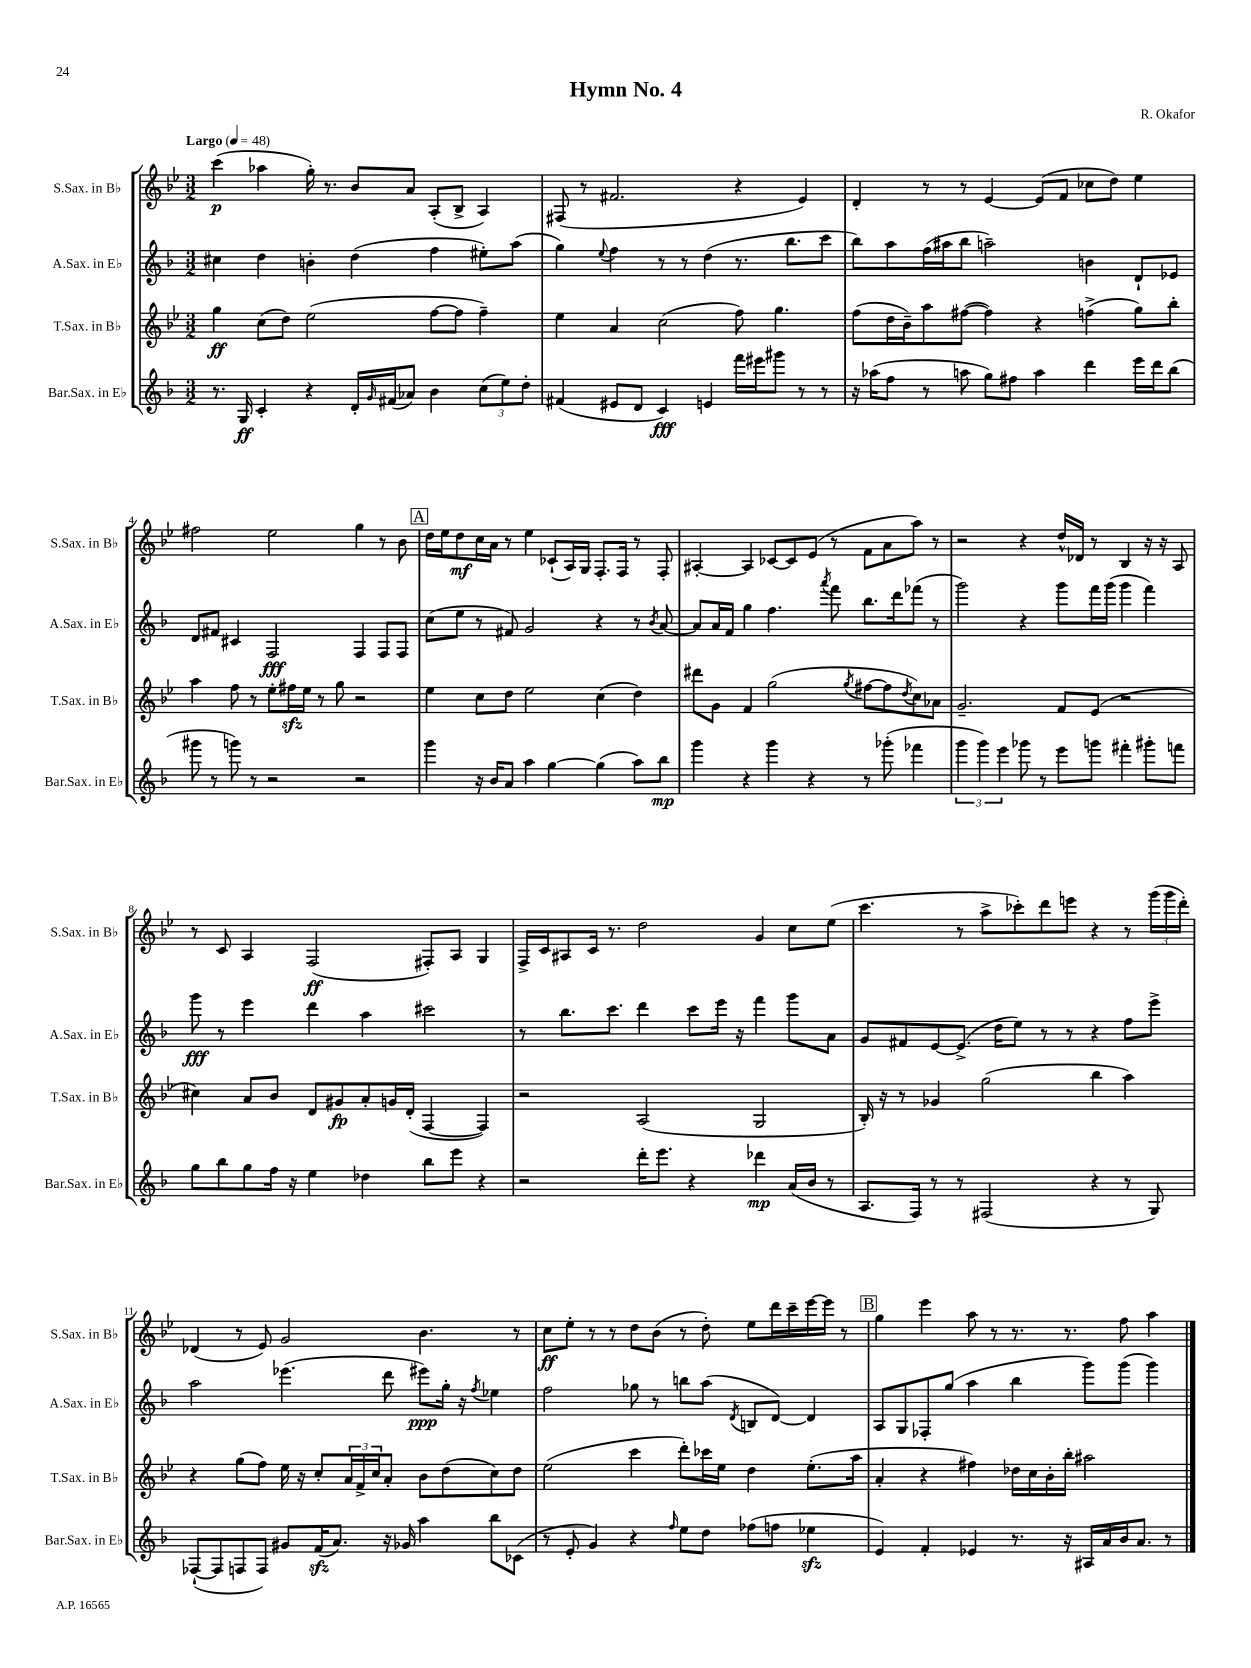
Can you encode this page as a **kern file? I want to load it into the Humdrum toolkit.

**kern	**dynam	**kern	**dynam	**kern	**dynam	**kern	**dynam
*part4	*part4	*part3	*part3	*part2	*part2	*part1	*part1
*staff4	*staff4	*staff3	*staff3	*staff2	*staff2	*staff1	*staff1
*I"Bar.Sax. in E♭	*	*I"T.Sax. in B♭	*	*I"A.Sax. in E♭	*	*I"S.Sax. in B♭	*
*I'Bar.Sax. in E♭	*	*I'T.Sax. in B♭	*	*I'A.Sax. in E♭	*	*I'S.Sax. in B♭	*
*clefG2	*	*clefG2	*	*clefG2	*	*clefG2	*
*k[b-]	*	*k[b-e-]	*	*k[b-]	*	*k[b-e-]	*
*M3/2	*	*M3/2	*	*M3/2	*	*M3/2	*
*MM48	*	*MM48	*	*MM48	*	*MM48	*
=1	=1	=1	=1	=1	=1	=1	=1
!	!	!	!	!	!	!LO:TX:a:B:t=Largo	!
8.r	.	4gg\	ff	4cc#X\	.	(4ccc\	p
16G/	ff	.	.	.	.	.	.
4c'/	.	(8cc\L	.	4dd\	.	4aa-X\	.
.	.	8dd\J)	.	.	.	.	.
4r	.	(2ee-\	.	4bn'\	.	16gg'\)	.
.	.	.	.	.	.	8.r	.
16d'/LL	.	.	.	(4dd\	.	8b-/L	.
16qqg/	.	.	.	.	.	.	.
(16f#X/J	.	.	.	.	.	.	.
8a-X/J)	.	.	.	.	.	8a/J	.
4b-\	.	[8ff\L	.	4ff\	.	(8A'/L	.
.	.	8ff\J]	.	.	.	8B-^/J	.
(12cc\L	.	4ff~\)	.	8ee#X'\L)	.	4A/)	.
12ee\)	.	.	.	.	.	.	.
.	.	.	.	(8aa\J	.	.	.
12dd'\J	.	.	.	.	.	.	.
=2	=2	=2	=2	=2	=2	=2	=2
(4f#X/	.	4ee-\	.	4gg\)	.	(8F#X/	.
.	.	.	.	.	.	8r	.
.	.	.	.	8qqee/	.	.	.
8e#X/L	.	4a/	.	4ff\	.	2.f#X/	.
8d/J	.	.	.	.	.	.	.
4c/)	fff	(2cc\	.	8r	.	.	.
.	.	.	.	8r	.	.	.
4en/	.	.	.	(4dd\	.	.	.
16fff\LL	.	8ff\)	.	8.r	.	4r	.
16eee#X\J	.	.	.	.	.	.	.
8ggg#X\J	.	4.gg\	.	.	.	.	.
.	.	.	.	8.bb-\L	.	.	.
8r	.	.	.	.	.	4e-/)	.
8r	.	.	.	8ccc\J	.	.	.
=3	=3	=3	=3	=3	=3	=3	=3
16r	.	(8ff\L	.	8bb-\L)	.	4d'/	.
(16aa-X\KL	.	.	.	.	.	.	.
8ff\J	.	16dd\L	.	8aa\	.	.	.
.	.	16b-~\J)	.	.	.	.	.
8r	.	8aa\	.	(16ff\L	.	8r	.
.	.	.	.	16aa#X\J	.	.	.
8aan\	.	([8ff#X\J	.	8bb-\J	.	8r	.
8gg\L)	.	4ff#\])	.	2aan~\)	.	[4e-/	.
8ff#X\J	.	.	.	.	.	.	.
4aa\	.	4r	.	.	.	(8e-/L]	.
.	.	.	.	.	.	8f/J	.
4ddd\	.	(4ffn^\	.	4bn\	.	8cc-X\L	.
.	.	.	.	.	.	8dd\J)	.
16eee\LL	.	8gg\L)	.	8d`/L	.	4ee-\	.
16ddd\J	.	.	.	.	.	.	.
(8bb-\J	.	8bb-'\J	.	8e-X/J	.	.	.
!!LO:LB:g=z
=4	=4	=4	=4	=4	=4	=4	=4
8ggg#X\	.	4aa\	.	8d/L	.	2ff#X\	.
8r	.	.	.	8f#X/J	.	.	.
8gggn\)	.	8ff\	.	4c#X/	.	.	.
8r	.	8r	.	.	.	.	.
2r	.	8ee-'\L	.	2F/	fff	2ee-\	.
.	.	16ff#Xzz\L	.	.	.	.	.
.	.	16ee-\JJ	.	.	.	.	.
.	.	8r	.	.	.	.	.
.	.	8gg\	.	.	.	.	.
2r	.	2r	.	4F/	.	4gg\	.
.	.	.	.	8F/L	.	8r	.
.	.	.	.	8F/J	.	8b-\	.
!!LO:REH:place=s1:t=A
=5	=5	=5	=5	=5	=5	=5	=5
4ggg\	.	4ee-\	.	(8cc\L	.	16dd\LL	.
.	.	.	.	.	.	16ee-\J	.
.	.	.	.	8ee\J	.	8dd\	mf
16r	.	8cc\L	.	8r	.	16cc\L	.
16b-/KL	.	.	.	.	.	16a\JJ	.
8a/J	.	8dd\J	.	8f#X/)	.	8r	.
4aa\	.	2ee-\	.	2g/	.	4ee-\	.
[4gg\	.	.	.	.	.	(8c-X`/L	.
.	.	.	.	.	.	16A/L)	.
.	.	.	.	.	.	16G/JJ	.
(4gg\]	.	(4cc\	.	4r	.	8.F'/L	.
.	.	.	.	.	.	16F/Jk	.
8aa\L)	.	4dd\)	.	8r	.	8r	.
.	.	.	.	8qb-/	.	.	.
8bb-\J	mp	.	.	[8a/	.	8F'/	.
=6	=6	=6	=6	=6	=6	=6	=6
4ggg\	.	8ddd#X\L	.	8a/L]	.	[4A#X'/	.
.	.	8g\J	.	16a/L	.	.	.
.	.	.	.	16f/JJ	.	.	.
4r	.	4f/	.	4gg\	.	4A#/]	.
4ggg\	.	(2gg\	.	4.ff\	.	[8c-X/L	.
.	.	.	.	.	.	8c-/]	.
4r	.	.	.	.	.	(8e-/J	.
.	.	.	.	8qaaa/	.	.	.
.	.	.	.	8fff\	.	8r	.
.	.	8qgg/	.	.	.	.	.
8r	.	[8ff#X\L	.	8.bb-\L	.	8f\L	.
(8ggg-X'\	.	8ff#\]	.	.	.	8a\	.
.	.	.	.	16ddd\k	.	.	.
.	.	8qdd/	.	.	.	.	.
4fff-X\	.	8cc\)	.	(8fff-X\J	.	8aa\J)	.
.	.	8a-X\J	.	8r	.	8r	.
=7	=7	=7	=7	=7	=7	=7	=7
6ggg\	.	2.g~/	.	2ggg\)	.	2r	.
6ggg\)	.	.	.	.	.	.	.
6eee\	.	.	.	.	.	.	.
8ggg-X\	.	.	.	4r	.	4r	.
8r	.	.	.	.	.	.	.
8eee\L	.	8f/L	.	8ggg\L	.	16dd^^/LL	.
.	.	.	.	.	.	16d-X/JJ	.
8gggn\J	.	(8e-/J	.	16fff\L	.	8r	.
.	.	.	.	(16ggg\JJ	.	.	.
4fff#X'\	.	2r	.	4ggg\	.	4B-/	.
8ggg#X'\L	.	.	.	4fff\)	.	16r	.
.	.	.	.	.	.	16r	.
8fffn\J	.	.	.	.	.	8A/	.
!!LO:LB:g=z
=8	=8	=8	=8	=8	=8	=8	=8
8gg\L	.	4cc#X\)	.	8ggg\	fff	8r	.
8bb-\	.	.	.	8r	.	8c/	.
8gg\	.	8a/L	.	4eee\	.	4A/	.
16ff\Jk	.	8b-/J	.	.	.	.	.
16r	.	.	.	.	.	.	.
4ee\	.	8d/L	.	4ddd\	.	(2F/	ff
.	.	8g#X/	fp	.	.	.	.
4dd-X\	.	8a'/	.	4aa\	.	.	.
.	.	16gn/L	.	.	.	.	.
.	.	(16d'/JJ	.	.	.	.	.
8bb-\L	.	[4F/	.	2ccc#X\	.	8F#X'/L)	.
8eee\J	.	.	.	.	.	8A/J	.
4r	.	4F/])	.	.	.	4G/	.
=9	=9	=9	=9	=9	=9	=9	=9
2r	.	2r	.	8r	.	16F^/LL	.
.	.	.	.	.	.	16c/J	.
.	.	.	.	8.bb-\L	.	8A#X/	.
.	.	.	.	.	.	16c/Jk	.
.	.	.	.	8.ccc\J	.	8.r	.
16ddd'\KL	.	(2A/	.	4ddd\	.	2dd\	.
8.eee\J	.	.	.	.	.	.	.
4r	.	.	.	8ccc\L	.	.	.
.	.	.	.	16eee\Jk	.	.	.
.	.	.	.	16r	.	.	.
4ddd-X\	mp	2G/	.	4fff\	.	4g/	.
(16a/LL	.	.	.	8ggg\L	.	8cc\L	.
16b-/JJ	.	.	.	.	.	.	.
8r	.	.	.	8a\J	.	(8ee-\J	.
=10	=10	=10	=10	=10	=10	=10	=10
8.A/L	.	16B-'/)	.	8g/L	.	4.ccc\	.
.	.	16r	.	.	.	.	.
.	.	8r	.	8f#X/	.	.	.
16F/Jk)	.	.	.	.	.	.	.
8r	.	4g-X/	.	[8e/	.	.	.
8r	.	.	.	(8.e^/J]	.	8r	.
(2F#X/	.	(2gg\	.	.	.	8aa^\L	.
.	.	.	.	16dd\KL	.	.	.
.	.	.	.	8ee\J)	.	8ccc-X'\)	.
.	.	.	.	8r	.	8ddd\	.
.	.	.	.	8r	.	8eeen\J	.
4r	.	4bb-\	.	4r	.	4r	.
8r	.	4aa\)	.	8ff\L	.	8r	.
8G/)	.	.	.	8eee^\J	.	(24ggg\LL	.
.	.	.	.	.	.	24ggg\	.
.	.	.	.	.	.	24ddd'\JJ)	.
!!LO:LB:g=z
=11	=11	=11	=11	=11	=11	=11	=11
([8F-X`/L	.	4r	.	2aa\	.	(4d-X/	.
8F-/]	.	.	.	.	.	.	.
8Fn/	.	(8gg\L	.	.	.	8r	.
8F/J)	.	8ff\J)	.	.	.	8e-/)	.
8g#X/L	.	16ee-\	.	(4.eee-X\	.	2g/	.
.	.	16r	.	.	.	.	.
(16fzz/K	.	8cc'/L	.	.	.	.	.
8.a/J)	.	.	.	.	.	.	.
.	.	24a/L	.	.	.	.	.
.	.	24f^/	.	.	.	.	.
.	.	24cc/J	.	.	.	.	.
16r	.	8a'/J	.	8ddd\	.	.	.
16g-X/	.	.	.	.	.	.	.
4aa\	.	8b-\L	.	8eee#X\L)	ppp	4.b-\	.
.	.	(8dd\	.	16gg'\Jk	.	.	.
.	.	.	.	16r	.	.	.
.	.	.	.	8qff/	.	.	.
8bb-\L	.	8cc\)	.	4ee-X\	.	.	.
(8c-X\J	.	8dd\J	.	.	.	8r	.
=12	=12	=12	=12	=12	=12	=12	=12
8r	.	(2ee-\	.	2ff\	.	8cc\L	ff
8e'/	.	.	.	.	.	8ee-'\J	.
4g/)	.	.	.	.	.	8r	.
.	.	.	.	.	.	8r	.
4r	.	4ccc\	.	8gg-X\	.	8dd\L	.
.	.	.	.	8r	.	(8b-\J	.
16qqff/	.	.	.	.	.	.	.
8ee\L	.	8ddd'\L)	.	8bbn\L	.	8r	.
8dd\J	.	16ccc-X\L	.	(8aa\J	.	8dd'\)	.
.	.	16ee-\JJ	.	.	.	.	.
.	.	.	.	8qd/	.	.	.
(8ff-X\L	.	4dd\	.	8Bn/L	.	8ee-\L	.
8ffn\J	.	.	.	[8d/J)	.	16ddd\L	.
.	.	.	.	.	.	16ccc~\	.
4ee-Xzz\	.	(8.ee-'\L	.	4d/]	.	[16eee-\	.
.	.	.	.	.	.	16eee-\JJ]	.
.	.	.	.	.	.	8r	.
.	.	16aa\Jk	.	.	.	.	.
!!LO:REH:place=s1:t=B
=13	=13	=13	=13	=13	=13	=13	=13
4e/)	.	4a'/	.	8A/L	.	4gg\	.
.	.	.	.	8G/	.	.	.
4f'/	.	4r	.	8F-X'/	.	4eee-\	.
.	.	.	.	(8gg/J	.	.	.
4e-X/	.	4ff#X\)	.	4aa\	.	8aa\	.
.	.	.	.	.	.	8r	.
8.r	.	16dd-X\LL	.	4bb-\	.	8.r	.
.	.	16cc\	.	.	.	.	.
.	.	16b-'\	.	.	.	.	.
16r	.	16bb-'\JJ	.	.	.	8.r	.
16A#X/LL	.	2aa#X\	.	8ggg\L)	.	.	.
16a/	.	.	.	.	.	.	.
16b-/J	.	.	.	(8ggg\J	.	8ff\	.
8.a/J	.	.	.	.	.	.	.
.	.	.	.	4ggg\)	.	4aa\	.
8r	.	.	.	.	.	.	.
==	==	==	==	==	==	==	==
*-	*-	*-	*-	*-	*-	*-	*-
